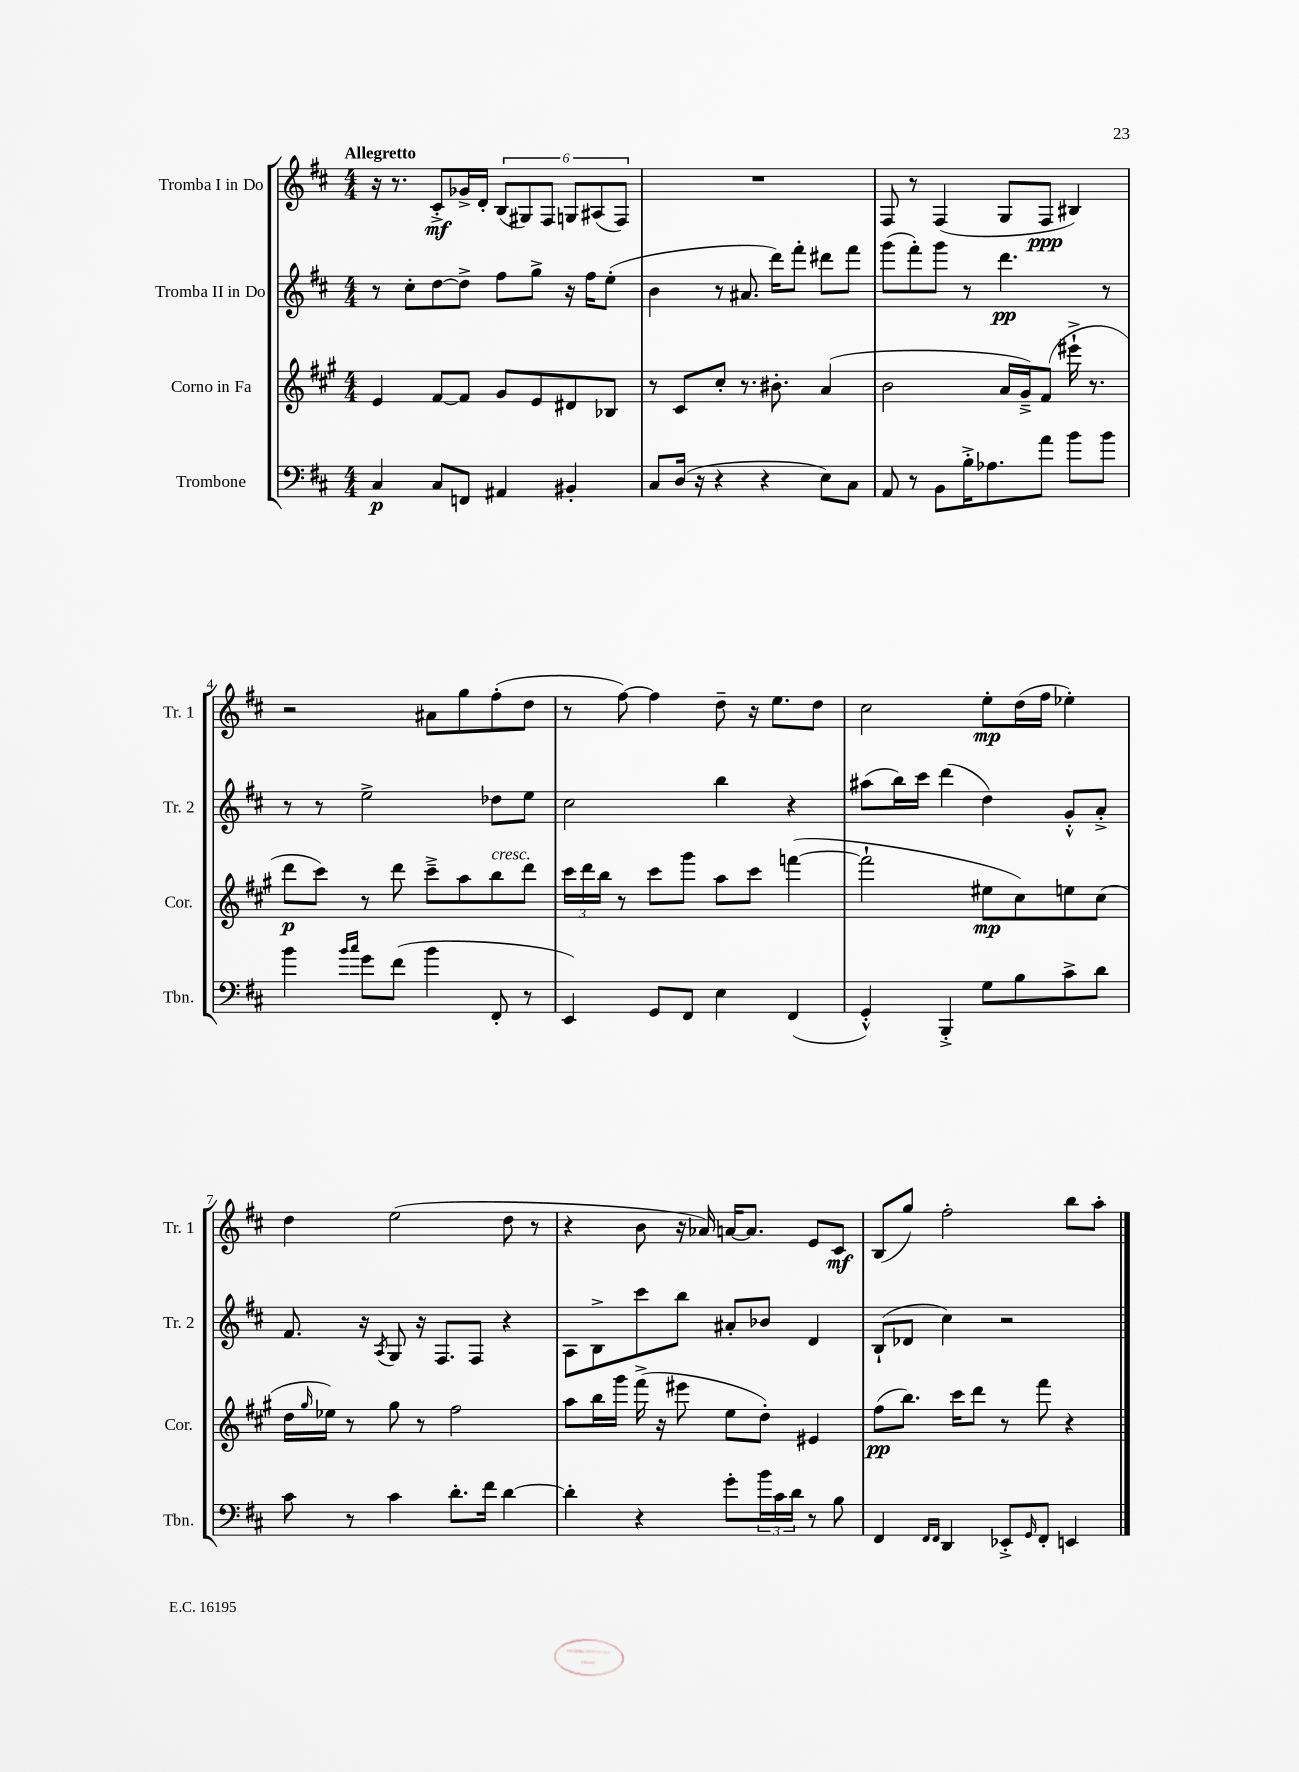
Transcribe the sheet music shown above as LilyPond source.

<<
\new StaffGroup <<
\new Staff = "s0" \with { instrumentName = "Tromba I in Do" shortInstrumentName = "Tr. 1" } {
    \clef treble \key d \major \numericTimeSignature \time 4/4 \tempo "Allegretto"
    r16 r8. cis'8-.->\mf ges'16-> d'16-. \tuplet 6/4 { b8( gis8) fis8 g8 ais8( fis8) } |
    R1 |
    fis8 r8 fis4( g8 fis8\ppp bis4) |
    r2 ais'8 g''8 fis''8-.( d''8 |
    r8 fis''8~) fis''4 d''8-- r16 e''8. d''8 |
    cis''2 e''8-.\mp d''16( fis''16 ees''4-.) |
    d''4 e''2( d''8 r8 |
    r4 b'8 r16 aes'16) a'16~ a'8. e'8 cis'8\mf |
    b8( g''8) fis''2-. b''8 a''8-. \bar "|." |
}
\new Staff = "s1" \with { instrumentName = "Tromba II in Do" shortInstrumentName = "Tr. 2" } {
    \clef treble \key d \major \numericTimeSignature \time 4/4
    r8 cis''8-. d''8~ d''8-> fis''8 g''8-> r16 fis''16 e''8-.( |
    b'4 r8 ais'8. d'''16) fis'''8-. dis'''8 fis'''8 |
    g'''8( fis'''8-.) g'''8 r8 d'''4.\pp r8 |
    r8 r8 e''2-> des''8 e''8 |
    cis''2 b''4 r4 |
    ais''8( b''16) cis'''16 d'''4( d''4) g'8-.-^ a'8-.-> |
    fis'8. r16 \acciaccatura { a8 } g8 r16 fis8. fis8 r4 |
    a8 b8-> cis'''8 b''8 ais'8-. bes'8 d'4 |
    b8-!( des'8 cis''4) r2 \bar "|." |
}
\new Staff = "s2" \with { instrumentName = "Corno in Fa" shortInstrumentName = "Cor." } {
    \clef treble \key a \major \numericTimeSignature \time 4/4
    e'4 fis'8~ fis'8 gis'8 e'8 dis'8 bes8 |
    r8 cis'8 cis''8-. r8. bis'8.-. a'4( |
    b'2 a'16 gis'16--->) fis'8( eis'''16-!-> r8. |
    d'''8\p cis'''8) r8 d'''8 cis'''8---> a''8 b''8^\markup { \italic "cresc." } d'''8 |
    \tuplet 3/2 { cis'''16 d'''16 b''16 } r8 cis'''8 gis'''8 a''8 cis'''8 f'''4~( |
    f'''2-! eis''8\mp cis''8) e''8 cis''8( |
    d''16 \grace { gis''16 } ees''16) r8 gis''8 r8 fis''2 |
    a''8 b''16 gis'''16 fis'''16->( r16 eis'''8 e''8 d''8-.) eis'4 |
    fis''8\pp( b''8.) cis'''16 d'''8 r8 fis'''8 r4 \bar "|." |
}
\new Staff = "s3" \with { instrumentName = "Trombone" shortInstrumentName = "Tbn." } {
    \clef bass \key d \major \numericTimeSignature \time 4/4
    cis4\p cis8 f,8 ais,4 bis,4-. |
    cis8 d16( r16 r4 r4 e8) cis8 |
    a,8 r8 b,8 b16-.-> aes8. a'8 b'8 b'8 |
    b'4 \grace { b'16 cis''16 } g'8 fis'8( b'4 fis,8-. r8 |
    e,4) g,8 fis,8 e4 fis,4( |
    g,4-.-^) b,,4-.-> g8 b8 cis'8-> d'8 |
    cis'8 r8 cis'4 d'8.-. fis'16 d'4~ |
    d'4-. r4 g'8-. \tuplet 3/2 { b'16 cis'16 d'16 } r8 b8 |
    fis,4 \grace { fis,16 fis,16 } d,4 ees,8-.-> \grace { g,16 } fis,8-. e,4 \bar "|." |
}
>>
>>
